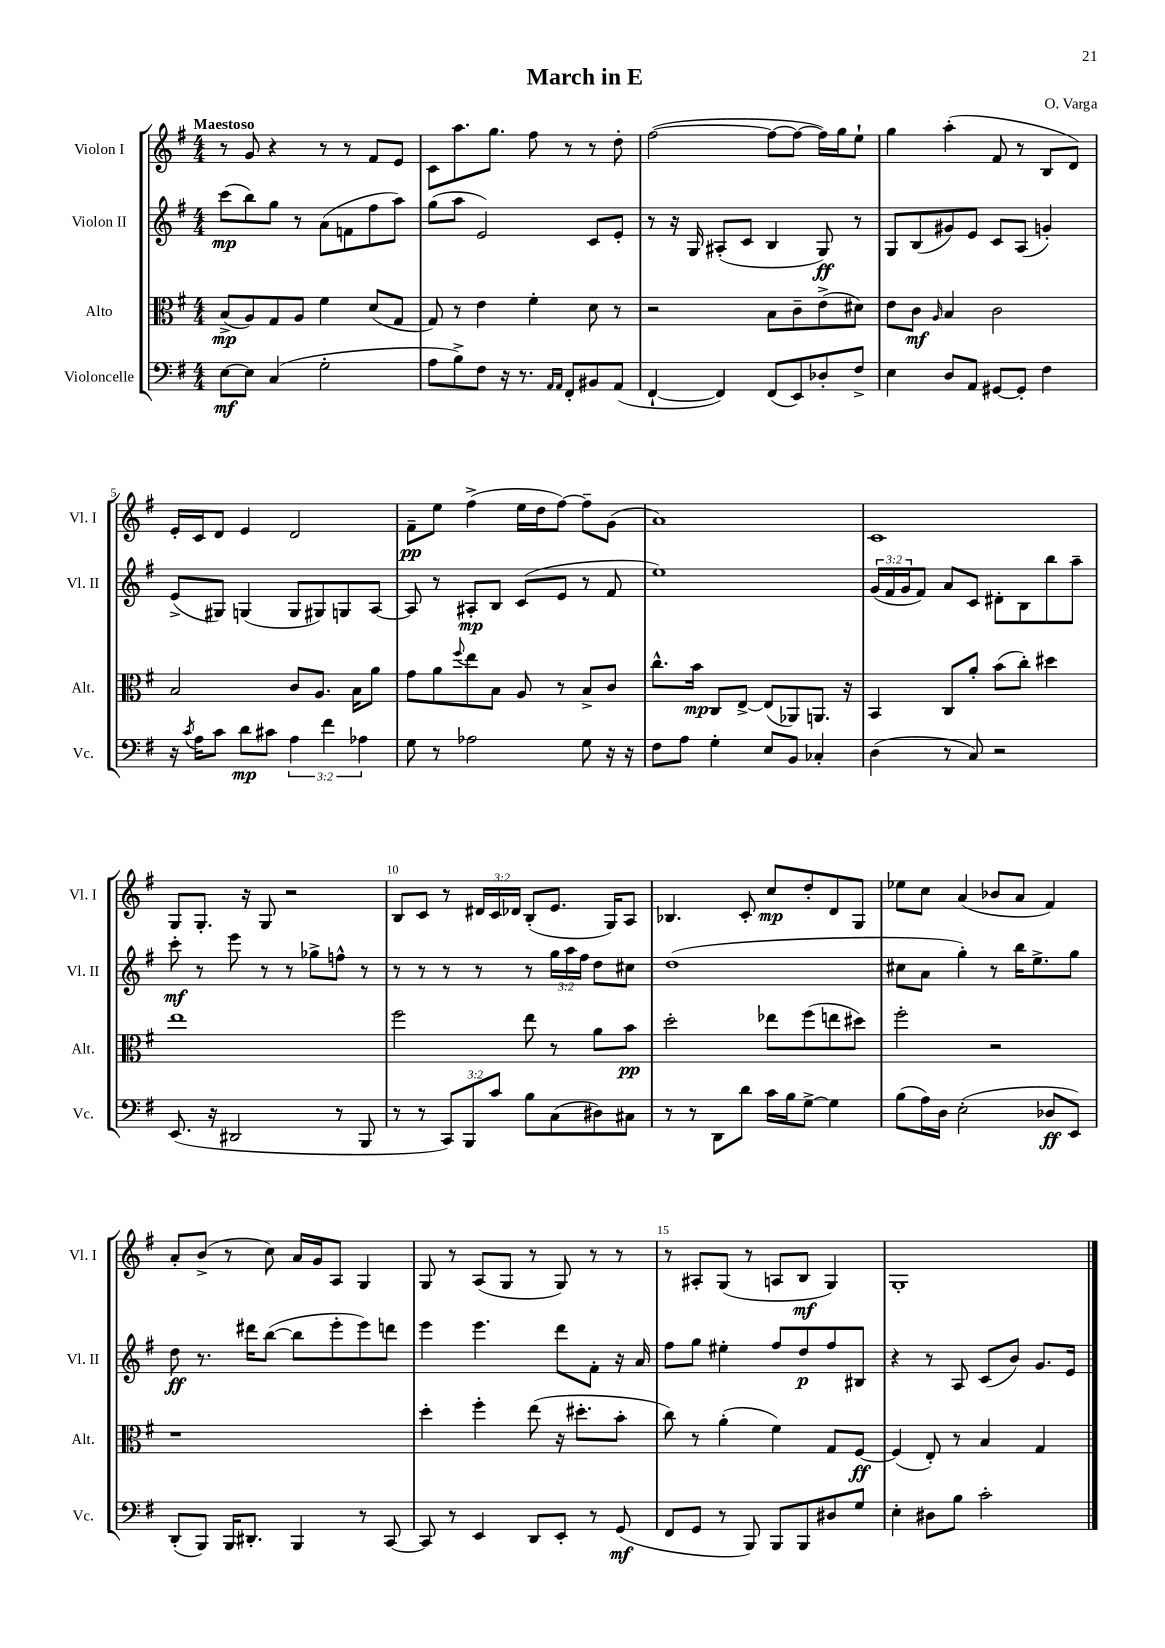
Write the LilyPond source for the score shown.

\header { title = "March in E" composer = "O. Varga" }
<<
\new StaffGroup <<
\new Staff = "s0" \with { instrumentName = "Violon I" shortInstrumentName = "Vl. I" } {
    \clef treble \key g \major \numericTimeSignature \time 4/4 \override Staff.TupletNumber.text = #tuplet-number::calc-fraction-text \tempo "Maestoso"
    r8 g'8 r4 r8 r8 fis'8 e'8 |
    c'8 a''8. g''8. fis''8 r8 r8 d''8-. |
    fis''2~( fis''8~ fis''8~ fis''16) g''16 e''8-! |
    g''4 a''4-.( fis'8 r8 b8 d'8) |
    e'16-. c'16 d'8 e'4 d'2 |
    fis'8--\pp e''8 fis''4->( e''16 d''16 fis''8~) fis''8-- g'8( |
    a'1) |
    c'1 |
    g8 g8.-. r16 g8 r2 |
    b8 c'8 r8 \tuplet 3/2 { dis'16 c'16 des'16 } b8-.( e'8. g16) a8 |
    bes4. c'8-. c''8\mp d''8-. d'8 g8 |
    ees''8 c''8 a'4( bes'8 a'8 fis'4) |
    a'8-. b'8->( r8 c''8) a'16 g'16 a8 g4 |
    g8 r8 a8( g8 r8 g8) r8 r8 |
    r8 ais8-. g8( r8 a8 b8\mf g4) |
    g1-. \bar "|." |
}
\new Staff = "s1" \with { instrumentName = "Violon II" shortInstrumentName = "Vl. II" } {
    \clef treble \key g \major \numericTimeSignature \time 4/4 \override Staff.TupletNumber.text = #tuplet-number::calc-fraction-text
    c'''8\mp( b''8) g''8 r8 a'8( f'8 fis''8 a''8) |
    g''8( a''8 e'2) c'8 e'8-. |
    r8 r16 g16 ais8-.( c'8 b4 g8\ff) r8 |
    g8 b8( gis'8) e'8 c'8 a8( g'4-.) |
    e'8->( gis8) g4( g8 gis8) g8 a8~ |
    a8 r8 ais8-.\mp b8 c'8( e'8 r8 fis'8 |
    e''1) |
    \tuplet 3/2 { g'16( fis'16 g'16 } fis'8) a'8 c'8 dis'8-. b8 b''8 a''8-- |
    c'''8-.\mf r8 e'''8 r8 r8 ges''8-> f''8-^ r8 |
    r8 r8 r8 r8 r8 \tuplet 3/2 { g''16 a''16 fis''16 } d''8 cis''8 |
    d''1( |
    cis''8 a'8 g''4-.) r8 b''16 e''8.-> g''8 |
    d''8\ff r8. dis'''16 b''8~( b''8 e'''8-. e'''8) d'''8 |
    e'''4 e'''4. d'''8 fis'8-. r16 a'16 |
    fis''8 g''8 eis''4-. fis''8 d''8\p fis''8 bis8 |
    r4 r8 a8 c'8( b'8) g'8. e'16 \bar "|." |
}
\new Staff = "s2" \with { instrumentName = "Alto" shortInstrumentName = "Alt." } {
    \clef alto \key g \major \numericTimeSignature \time 4/4
    b8->\mp( a8) g8 a8 fis'4 d'8( g8 |
    g8) r8 e'4 fis'4-. d'8 r8 |
    r2 b8 c'8-- e'8->( dis'8) |
    e'8 c'8\mf \grace { a16 } b4 c'2 |
    b2 c'8 a8. b16 a'8 |
    g'8 a'8 \appoggiatura { fis''8 } e''8 b8 a8 r8 b8-> c'8 |
    c''8.-^ b'16\mp c8 e8~-> e8( aes,8) a,8. r16 |
    b,4 c8 a'8-. b'8( c''8-.) dis''4 |
    e''1 |
    fis''2 e''8 r8 a'8 b'8\pp |
    d''2-. ees''8 fis''8( e''8 dis''8) |
    fis''2-. r2 |
    r1 |
    d''4-. fis''4-. e''8( r16 dis''8.-. b'8-. |
    c''8) r8 a'4-.( fis'4) g8 fis8~\ff |
    fis4( e8-.) r8 b4 g4 \bar "|." |
}
\new Staff = "s3" \with { instrumentName = "Violoncelle" shortInstrumentName = "Vc." } {
    \clef bass \key g \major \numericTimeSignature \time 4/4 \override Staff.TupletNumber.text = #tuplet-number::calc-fraction-text
    e8~\mf e8 c4( g2-. |
    a8 b8->) fis8 r16 r8. \grace { a,16 a,16 } fis,8-. bis,8 a,8( |
    fis,4~-! fis,4) fis,8( e,8) des8-. fis8-> |
    e4 d8 a,8 gis,8~ gis,8-. fis4 |
    r16 \acciaccatura { c'8 } a16 c'8 d'8\mp cis'8 \tuplet 3/2 { a4 fis'4 aes4 } |
    g8 r8 aes2 g8 r16 r16 |
    fis8 a8 g4-. e8 b,8 ces4-. |
    d4( r8 c8) r2 |
    e,8.( r16 dis,2 r8 b,,8 |
    r8 r8 \tuplet 3/2 { c,8) b,,8 c'8 } b8 c8( dis8) cis8 |
    r8 r8 d,8 d'8 c'16 b16 g8~-> g4 |
    b8( a16) d16 e2-.( des8\ff e,8) |
    d,8-.( b,,8) b,,16 dis,8.-. b,,4 r8 c,8~ |
    c,8 r8 e,4 d,8 e,8-. r8 g,8\mf( |
    fis,8 g,8 r8 b,,8) b,,8 b,,8 dis8 g8 |
    e4-. dis8 b8 c'2-. \bar "|." |
}
>>
>>
\layout { \context { \Score \override BarNumber.break-visibility = ##(#f #t #t) barNumberVisibility = #(every-nth-bar-number-visible 5) } }
